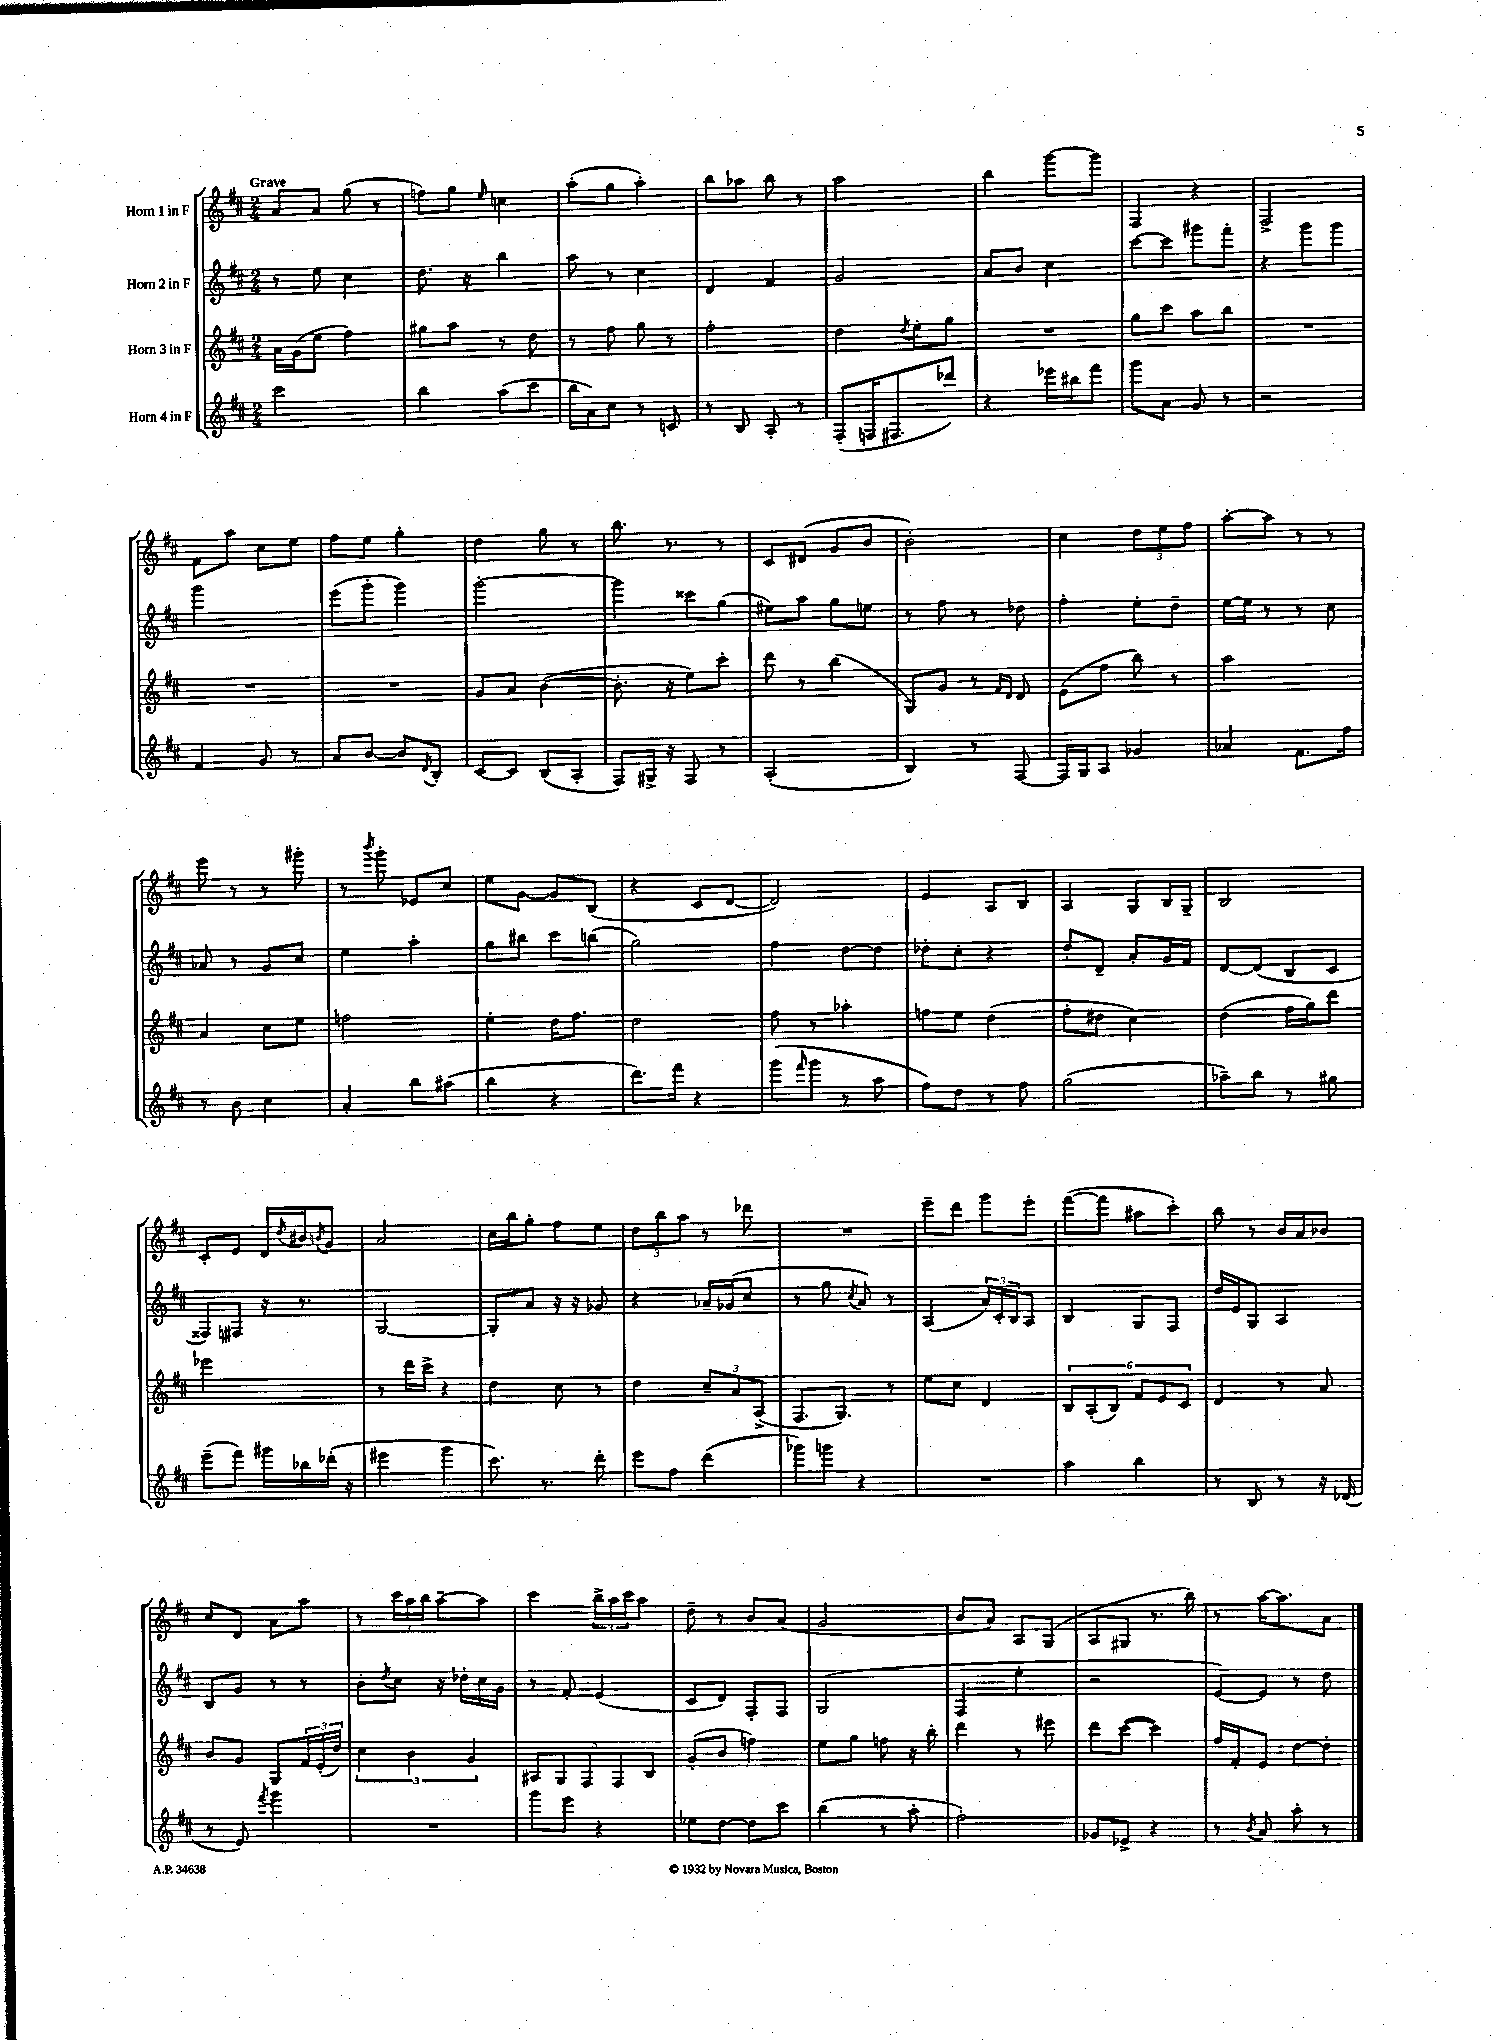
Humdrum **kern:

**kern	**kern	**kern	**kern
*staff4	*staff3	*staff2	*staff1
*clefG2	*clefG2	*clefG2	*clefG2
*k[f#c#]	*k[f#c#]	*k[f#c#]	*k[f#c#]
*M2/4	*M2/4	*M2/4	*M2/4
2ccc#	16a	8r	8a
.	(16g	.	.
.	8ee	8ee	8a
.	4ff#)	4cc#	(8gg
.	.	.	8r
=	=	=	=
4bb	8gg#	8.dd	8ff)
.	8aa	.	8gg
.	.	16r	.
.	.	.	16qqee
(8aa	8r	4bb	4cc
8ccc#	8dd	.	.
=	=	=	=
16bb	8r	8aa	(8aa'
16a)	.	.	.
8cc#	8ff#	8r	8gg
8r	8gg	4cc#	4aa')
8c	8r	.	.
=	=	=	=
8r	2ff#'	4d	8bb
8B	.	.	8aa-
8A'	.	4f#	8bb
8r	.	.	8r
=	=	=	=
(8F#'	4dd	2g	2aa
16F	.	.	.
8.F#	.	.	.
.	8qdd	.	.
.	8ee'	.	.
8ddd-)	8gg	.	.
=	=	=	=
4r	2r	8a	4bb
.	.	8b	.
16eee-	.	4cc#	[8ggg
16bb#	.	.	.
8fff#	.	.	8ggg]
=	=	=	=
8ggg	8gg	[8ccc#	4F#
8a	8ccc#	8ccc#]	.
8g	8aa	8ggg#	4r
8r	8bb	8fff#'	.
=	=	=	=
2r	2r	4r	2F#^
.	.	8ggg	.
.	.	8ggg	.
=	=	=	=
4f#	2r	2ggg	8f#
.	.	.	8aa
8g	.	.	8cc#
8r	.	.	8ee
=	=	=	=
8a	2r	(8eee	8ff#
[8b	.	8ggg'	8ee
8b]	.	4ggg)	4gg'
8qd	.	.	.
8B'	.	.	.
=	=	=	=
[8c#	8g	[2ggg'	4dd
8c#]	8a	.	.
(8B	([4b	.	8gg
8A'	.	.	8r
=	=	=	=
8F#)	8.b']	4ggg]	8.bb
16G#^	.	.	.
16r	16r	.	8.r
8F#	8ee)	8ccc##	.
8r	8ccc#'	(8gg	8r
=	=	=	=
(2A'	8ddd	8ee#)	8c#
.	8r	8aa	(8d#
.	(4bb	8gg	8g
.	.	8ee	8b
=	=	=	=
4B)	8G)	8r	2b')
.	8g	8ff#	.
8r	8r	8r	.
.	16qqf#	.	.
.	16qqd	.	.
[8F#	8d	8dd-	.
=	=	=	=
16F#]	(8e	4ff#'	4cc#
16G	.	.	.
8A	8ff#	.	.
4g-	8bb)	8ee'	12dd
.	.	.	12ee
.	8r	8dd~	.
.	.	.	12ff#
=	=	=	=
4a-	2aa	[16ee	[8aa'
.	.	16ee]	.
.	.	8r	8aa]
8.f#	.	8r	8r
.	.	8cc#	8r
16ff#	.	.	.
=	=	=	=
8r	4a	8a-	8eee
8b	.	8r	8r
4cc#	8cc#	8g	8r
.	8ee	8cc#	8ggg#'
=	=	=	=
4a'	2ff	4ee	8r
.	.	.	8qbbb
.	.	.	8ggg'
8bb	.	4aa'	8e-
(8aa#	.	.	8cc#
=	=	=	=
4bb	4ee'	8gg	8ee
.	.	8bb#	[8g
4r	16dd	8ccc#	8g]
.	8.ff#	.	.
.	.	(8bb	(8B
=	=	=	=
8.ddd)	2dd	2gg)	4r
16fff#	.	.	.
4r	.	.	8c#
.	.	.	[8d
=	=	=	=
(8ggg	8ff#	4ff#	2d])
16qqfff#	.	.	.
8ggg	8r	.	.
8r	4aa-'	[8dd	.
8aa	.	8dd]	.
=	=	=	=
8ff#)	8ff	8dd-'	4e
8dd	8ee	8cc#'	.
8r	(4dd	4r	8A
8ff#	.	.	8B
=	=	=	=
(2gg	8ff#'	8dd'	4A
.	8dd#	8d~	.
.	4cc#)	8a'	8G
.	.	16g	16B
.	.	16f#	16G~
=	=	=	=
8aa-~)	(4dd	[8d	2B
8bb	.	(8d]	.
8r	16ff#	8B	.
.	16gg)	.	.
8gg#	8ddd	8c#	.
=	=	=	=
(8eee~	2eee-	8F##)	8c#'
8fff#)	.	8F#	8e
16ggg#	.	16r	16d
.	.	.	8qdd
16bb-	.	8.r	16b#
.	.	.	8qb
(16ddd-'	.	.	8g
16r	.	.	.
=	=	=	=
4eee#	8r	[2G	2a
.	16ddd	.	.
.	16ccc#^	.	.
4ggg	4r	.	.
=	=	=	=
8.ccc#)	4dd	8G']	16cc#
.	.	.	16bb
.	.	8a	8gg'
8.r	.	.	.
.	8cc#	16r	8ff#
.	.	16r	.
8ddd'	8r	8g-	8ee
=	=	=	=
8eee	4dd	4r	12dd
.	.	.	12bb
8ff#	.	.	.
.	.	.	12aa
(4ddd	12cc#~	16a-~	8r
.	.	(16g-	.
.	12a	.	.
.	.	8cc#	8ddd-
.	(12A^	.	.
=	=	=	=
8ggg-)	8.F#	8r	2r
8ggg	.	8gg	.
.	8.G)	.	.
.	.	8qcc#	.
4r	.	8a)	.
.	8r	8r	.
=	=	=	=
2r	8ee	(4A	8eee~
.	8cc#	.	8ddd
.	4d	24a)	8ggg
.	.	24c#'	.
.	.	24B	.
.	.	8A	8eee'
=	=	=	=
4aa	12B	4B	([8fff#
.	(12A'	.	.
.	.	.	8fff#]
.	12B)	.	.
4bb	12f#	8G	8aa#
.	12e	.	.
.	.	8F#	8ccc#')
.	12c#	.	.
=	=	=	=
8r	4d	16dd	8bb
.	.	16e	.
8B	.	8G	8r
8r	8r	4A	16b
.	.	.	16a
16r	8a	.	8b-
(16d-	.	.	.
=	=	=	=
8r	8b	8B	8cc#
8e)	8g	8g	8d
8qfff#	.	.	.
4ggg	8G	8r	8a
.	24f#	8r	8aa
.	(24e'	.	.
.	24dd)	.	.
=	=	=	=
2r	6cc#	8b'	8r
.	.	8qdd	.
.	.	8cc#	24ccc#
.	6b	.	24aa
.	.	.	24bb
.	.	16r	[8aa~
.	.	16dd-'	.
.	6g	.	.
.	.	16cc#	8aa]
.	.	16g	.
=	=	=	=
8ggg	10A#	8r	4ccc#
.	10G	.	.
8eee	.	8f#'	.
.	10F#	.	.
4r	.	(4e	24bb^
.	.	.	24aa
.	10F#	.	.
.	.	.	24ccc#
.	.	.	8aa
.	10B	.	.
=	=	=	=
8ee-	(8g'	8c#	8dd~
[8dd	8b	8d)	8r
8dd]	4ff)	8F#'	8b
8ccc#	.	8F#	(8a
=	=	=	=
(4bb	8ee	(2G	2g
.	8gg	.	.
8r	8ff	.	.
8aa'	16r	.	.
.	16bb'	.	.
=	=	=	=
2ff#')	4ddd	4F#	8b
.	.	.	8a)
.	8r	4ee'	8A
.	8eee#	.	(8G
=	=	=	=
8g-	8ddd	2r	8A
8e-^	([8ccc#	.	8G#
4r	4ccc#])	.	8.r
.	.	.	16bb)
=	=	=	=
8r	16ff#	[8e)	8r
.	16f#'	.	.
8qb	.	.	.
8a	8e	8e]	[16aa
.	.	.	8.aa]
8aa'	[8dd	8r	.
8r	8dd']	8dd	8a
==	==	==	==
*-	*-	*-	*-
